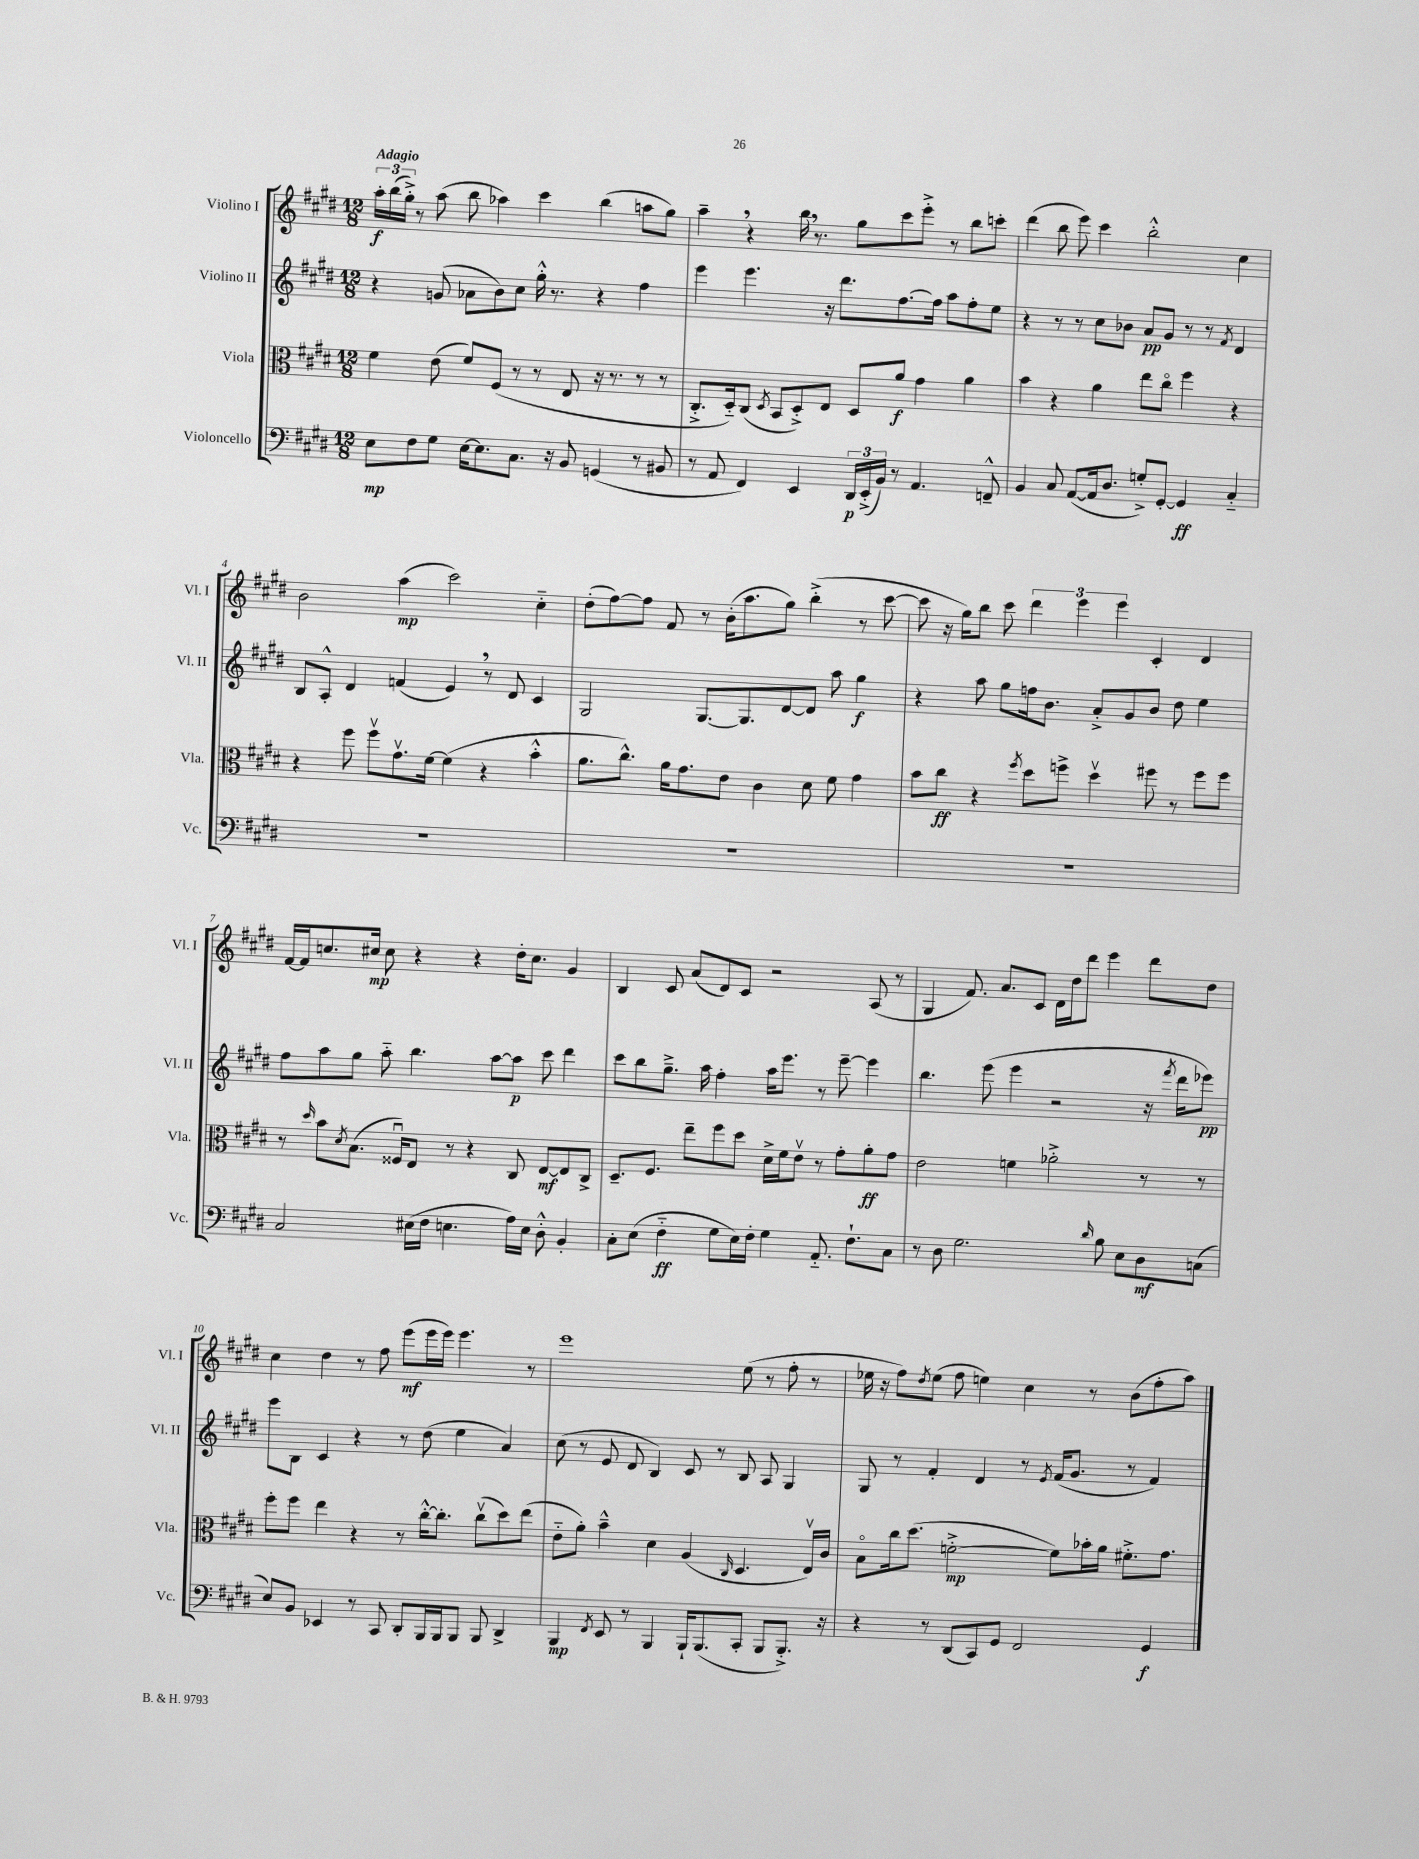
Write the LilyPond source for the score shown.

<<
\new StaffGroup <<
\new Staff = "s0" \with { instrumentName = "Violino I" shortInstrumentName = "Vl. I" } {
    \clef treble \key e \major \numericTimeSignature \time 12/8 \tempo "Adagio"
    \tuplet 3/2 { a''16-.\f b''16( gis''16-.->) } r8 a''8( b''8 aes''4) cis'''4 b''4( a''8 gis''8) |
    a''4-- \breathe r4 b''16 \breathe r8. gis''8 cis'''8 e'''8-.-> r8 b''8 c'''8-. |
    dis'''4( b''8 e'''8) cis'''4 b''2-.-^ cis''4 |
    b'2 a''4\mp( cis'''2) cis''4-_ |
    dis''8-.( fis''8~) fis''8 fis'8 r8 b'16-.( a''8. gis''8) b''4-.->( r8 cis'''8~ |
    cis'''8 r16 gis''16) b''8 cis'''8 \tuplet 3/2 { dis'''4 e'''4 e'''4 } cis'4-. dis'4 |
    fis'16~ fis'16 c''8. cis''16\mp cis''8 r4 r4 dis''16-. cis''8. gis'4 |
    b4 cis'8 a'8( dis'8) cis'8 r2 a8( r8 |
    gis4 fis'8.) a'8. cis'8 dis'16 dis''16 dis'''8 e'''4 dis'''8 dis''8 |
    cis''4 dis''4 r8 fis''8 e'''8\mf( e'''16 e'''16) e'''4. r8 |
    e'''1 e''8( r8 fis''8-. r8 |
    ees''16 r16 fis''8) \acciaccatura { dis''8 } ees''8( fis''8 e''4) cis''4 r8 b'8( fis''8-. a''8) \bar "|." |
}
\new Staff = "s1" \with { instrumentName = "Violino II" shortInstrumentName = "Vl. II" } {
    \clef treble \key e \major \numericTimeSignature \time 12/8
    r4 g'8( aes'8 b'8) cis''8 gis''16-.-^ r8. r4 fis''4 |
    e'''4 e'''4. r16 dis'''8. fis''8.~ fis''16 a''8 fis''8-. e''8 |
    r4 r8 r8 cis''8 bes'8 a'8\pp gis'8 r8 r8 \acciaccatura { fis'8 } dis'4 |
    b8 a8-.-^ dis'4 f'4( e'4) \breathe r8 dis'8 cis'4 |
    gis2 gis8.~ gis8. dis'8~ dis'8 a''8 gis''4\f |
    r4 a''8 gis''8 f''16 b'8. a'8-.-> gis'8 b'8 dis''8 e''4 |
    fis''8 a''8 gis''8 a''8-_ b''4. a''8~ a''8\p cis'''8 dis'''4 |
    cis'''8 b''8 gis''8.---> a''16 fis''4-. a''16 e'''8. r8 e'''8~-- e'''4 |
    b''4. e'''8( e'''4 r2 r16 \acciaccatura { fis'''8 } dis'''16 ees'''8\pp) |
    e'''8 b8 cis'4 r4 r8 dis''8( e''4 a'4) |
    cis''8( r8 e'8 dis'8 b4) cis'8 r8 b8 a8 gis4 |
    gis8 r8 fis'4-. dis'4 r8 \acciaccatura { e'8 } fis'16( gis'8. r8 fis'4) \bar "|." |
}
\new Staff = "s2" \with { instrumentName = "Viola" shortInstrumentName = "Vla." } {
    \clef alto \key e \major \numericTimeSignature \time 12/8
    fis'4 e'8( fis'8) fis8( r8 r8 e8 r16 r8. r8 r8 |
    cis8.-.-> dis16-_) cis8( \acciaccatura { dis8 } b,8 dis8-.->) e8 dis8 a'8\f gis'4 a'4 |
    b'4 r4 a'4 e''8 cis''8\flageolet fis''4 r4 |
    r4 fis''8 fis''8\upbow gis'8.\upbow fis'16~ fis'4( r4 b'4-.-^ |
    a'8. cis''8.-^) a'16 gis'8. e'8 cis'4 dis'8 fis'8 gis'4 |
    b'8 cis''8\ff r4 \acciaccatura { fis''8 } dis''8 f''8-> dis''4\upbow fis''8 r8 fis''8 fis''8 |
    r8 \grace { dis''16 } b'8 \acciaccatura { dis'8 } b8.( fisis16\downbow) e8 r8 r4 cis8 e8~\mf e8 cis8-> |
    dis8.-- fis8. e''8-- fis''8 dis''8 dis'16-> fis'16 e'8\upbow r8 gis'8-. a'8-.\ff gis'8 |
    e'2 f'4 aes'2-.-> r8 r8 |
    fis''8-. fis''8 e''4 r4 r8 cis''16~-.-^ cis''8.-. cis''8\upbow( dis''8) e''8( |
    e'8-_ a'8-.) b'4---^ dis'4 a4( \grace { cis16 } dis4. e16\upbow) cis'16 |
    b8\flageolet cis''16 dis''8.( f'2~-.->\mp f'8) bes'16-. a'16 fis'8.-.-> gis'8. \bar "|." |
}
\new Staff = "s3" \with { instrumentName = "Violoncello" shortInstrumentName = "Vc." } {
    \clef bass \key e \major \numericTimeSignature \time 12/8
    e8\mp fis8 gis8 e16~ e8. cis8. r16 b,8 g,4( r8 bis,8 |
    r8 a,8 fis,4) e,4 \tuplet 3/2 { dis,16\p e,16-.->( b,16) } r8 a,4. f,8---^ |
    b,4 cis8 a,8~( a,16 dis8. g8-.->) gis,8~-. gis,4\ff cis4-_ |
    R1. |
    R1. |
    R1. |
    cis2 eis16( fis16 e4. a16) e16 dis8-.-^ b,4-. |
    cis8-. e8( fis4-_\ff gis8 e16) fis16-. gis4 a,8.-_ fis8.-! cis8 |
    r8 dis8 gis2. \grace { dis'16 } b8 e8 dis8\mf c8( |
    e8) b,8 ees,4 r8 cis,8 dis,8-. b,,16 b,,16 b,,8 b,,8 dis,4-> |
    b,,4\mp \acciaccatura { fis,8 } e,8 r8 b,,4 b,,16-! b,,8.( cis,8-. b,,8 b,,8.-.->) r16 |
    r4 r8 dis,8( cis,8) gis,8 fis,2 gis,4\f \bar "|." |
}
>>
>>
